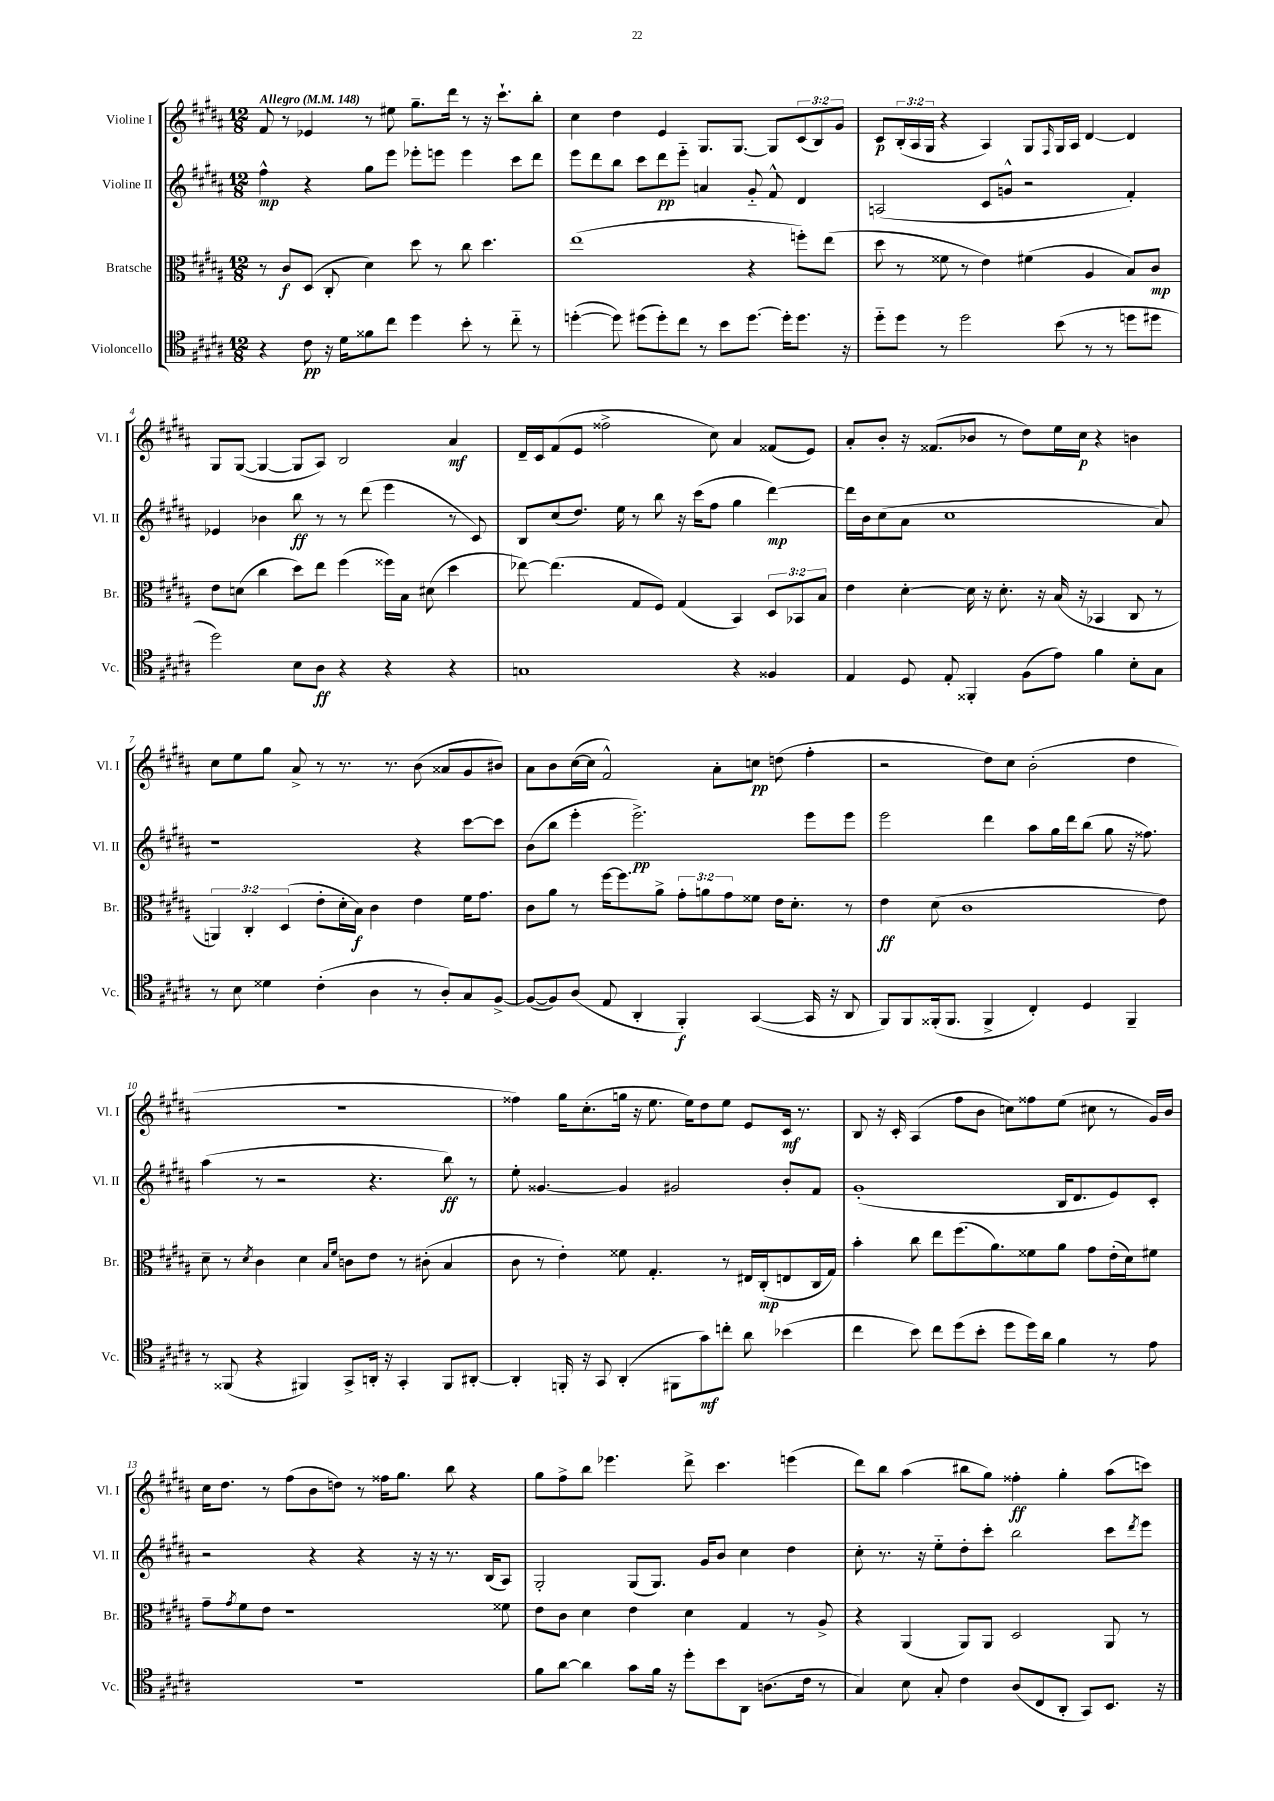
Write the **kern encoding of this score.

**kern	**kern	**kern	**kern
*staff4	*staff3	*staff2	*staff1
*clefC4	*clefC3	*clefG2	*clefG2
*k[f#c#g#d#a#]	*k[f#c#g#d#a#]	*k[f#c#g#d#a#]	*k[f#c#g#d#a#]
*M12/8	*M12/8	*M12/8	*M12/8
*MM148	*MM148	*MM148	*MM148
4r	8r	4ff#^^\	8f#/
.	8c#/L	.	8r
8c#\	(8D#/J	4r	4e-/
16r	8C#'/	.	.
16d#\LK	.	.	.
8f##\	4d#\)	8gg#\L	8r
8cc#\J	.	8eee\J	8ee#\
4dd#\	8dd#\	8eee-'\L	8.gg#~\L
.	8r	8eee\J	.
.	.	.	16ddd#\Jk
8b'\	8cc#\	4eee\	8r
8r	4.dd#\	.	16r
.	.	.	8.ccc#`\L
8cc#'~\	.	8ccc#\L	.
8r	.	8ddd#\J	8bb'\J
=	=	=	=
([4dd'\	(1ee	8eee\L	4cc#\
.	.	8ddd#\	.
8dd\])	.	8bb\J	4dd#\
(8dd#\L	.	8ccc#\L	.
8dd#'\)	.	8ddd#\	4e/
8cc#\J	.	8eee'~\J	.
8r	.	4a/	8.G#/L
8b\L	.	.	.
.	.	.	[8.G#/J
[8.dd#\J	4r	8g#'~/	.
.	.	8f#^^/	8G#/]L
16dd#'\]LK	.	.	.
8.dd#\J	8ff'\L)	4d#/	(12c#/
.	.	.	12B/)
.	(8ee\J	.	.
.	.	.	12g#/J
16r	.	.	.
=	=	=	=
8dd#'~\L	8dd#\	(2A/	8c#/L
8dd#\J	8r	.	(24B'/L
.	.	.	24A#/
.	.	.	24G#/JJ
8r	8f##\	.	4r
2dd#\	8r	.	.
.	4e\)	8c#/L	4A#/)
.	.	8g^^/J	.
.	(4f#\	2r	8G#/L
.	.	.	16qqF#/
(8b\	.	.	16G#/L
.	.	.	16A#/JJ
8r	4A#/	.	[4d#/
8r	.	.	.
8dd\L	8B/L)	4f#'/)	4d#/]
8dd#\J	8c#/J	.	.
=	=	=	=
2dd#\)	8e\L	4e-/	8G#/L
.	(8d\J	.	([8G#/J
.	4cc#\	4b-\	4G#/_
8B\L	8dd#\L)	8bb\	8G#/]L
8A#\J	8ee\J	8r	8A#/J)
4r	(4ff#\	8r	2B/
.	.	(8ddd#\	.
4r	16ff##\LL)	4eee\	.
.	16B\JJ	.	.
.	(8d#\	.	.
4r	4dd#\	8r	4a#/
.	.	8c#/)	.
=	=	=	=
1G	[8ee-\)	8B/L	16d#~/LL
.	.	.	16c#/J
.	(4.ee-\]	(8cc#/	(8f#/
.	.	8.dd#/J)	8e/J
.	.	.	2ff##^\
.	.	16ee\	.
.	8G#/L	8r	.
.	8F#/J)	8bb\	.
.	(4G#/	16r	.
.	.	(16ccc#\LK	.
.	.	8ff#\J	8cc#\)
4r	4BB/)	4gg#\	4a#/
4F##/	12D#/L	[4ddd#\)	(8f##/L
.	12BB-/	.	.
.	.	.	8e/J)
.	12B/J	.	.
=	=	=	=
4E/	4e\	16ddd#\]LL	8a#'/L
.	.	16b\J	.
.	.	(8cc#\	8b'/J
8D#/	[4d#'\	8a#\J	16r
.	.	.	(8.f##/L
8E'/	.	1cc#	.
4FF##'/	16d#\]	.	8b-/J
.	16r	.	.
.	8.d#'\	.	8r
(8F#\L	.	.	8dd#\L)
.	16r	.	.
8e\J)	(16B/	.	16ee\L
.	16r	.	16cc#\JJ
4f#\	4BB-/	.	4r
8B'\L	8C#/	.	4b\
8G#\J	8r	8a#/)	.
=	=	=	=
8r	6AA/)	1r	8cc#\L
8B\	.	.	8ee\
.	6C#'/	.	.
4d##\	.	.	8gg#\J
.	(6D#/	.	.
.	.	.	8a#^/
(4c#'\	8e'\L	.	8r
.	16d#'\L	.	8.r
.	16B\JJ)	.	.
4A#\	4c#\	.	.
.	.	.	8.r
8r	4e\	4r	(8b\
8A#'/L)	.	.	8a##/L
8G#/	16f#\LK	[8ccc#\L	8g#/
.	8.g#\J	.	.
[8F#^/J	.	8ccc#\]J	8b#/J)
=	=	=	=
(8F#/_L	8c#\L	(8b\L	8a#\L
8F#/])	8a#\J	8bb\J	8b\
(8A#/J	8r	4eee'\	([16cc#\L
.	.	.	16cc#\]JJ
8E/	[16ff#\LK	.	2f#^^/)
.	8.ff#\]	.	.
4AA#'/	.	2.eee^\)	.
.	8a#^\J	.	.
4FF#'/)	12g#'\L	.	.
.	12a\	.	.
.	.	.	8a#'\L
.	12g#\	.	.
([4GG#/	8f##\J	.	8cc\J
.	16e\LK	.	(8dd\
.	8.d#'\J	.	.
16GG#/]	.	8eee\L	4ff#'\
16r	.	.	.
8AA#/	8r	8eee\J	.
=	=	=	=
8FF#/L)	4e\	2eee\	2r
8FF#/	.	.	.
(16FF##'/k	(8d#\	.	.
8.FF##/J	.	.	.
.	1c#	.	.
4FF##^/	.	4ddd#\	8dd#\L)
.	.	.	8cc#\J
4C#'/)	.	8aa#\L	(2b'\
.	.	16gg#\L	.
.	.	16ddd#\J	.
4D#/	.	(8bb\J	.
.	.	8gg#\	.
4FF##~/	.	16r	4dd#\
.	.	8.ff##\)	.
.	8e\)	.	.
=	=	=	=
8r	8d#~\	(4aa#\	1.r
(8FF##/	8r	.	.
.	8qd#/	.	.
4r	4c#\	8r	.
.	.	2r	.
4FF#/)	4d#\	.	.
.	16qqB/LL	.	.
.	16qqf#/JJ	.	.
8GG#^/L	8c\L	.	.
16AA'/Jk	8e\J	4.r	.
16r	.	.	.
4GG#'/	8r	.	.
.	(8c#'\	.	.
8FF#/L	4B/	8bb\)	.
[8AA#'/J	.	8r	.
=	=	=	=
4AA#'/]	8c#\	8ee'\	4ff##\)
.	8r	[4.g##/	.
16FF'/	4e'\)	.	16gg#\LK
16r	.	.	(8.cc#'\
8GG#/	.	.	.
(4AA#'/	8f##\	4g##/]	16gg\Jk
.	.	.	16r
.	4.G#'/	.	8.ee\
8FF#\L	.	2g#/	.
.	.	.	16ee\LK)
8g#\)	.	.	8dd#\
8cc'\J	8r	.	8ee\J
8a#\	16E#/LL	.	8e/L
.	(16C#'/J	.	.
(4b-\	8E/	8b'/L	16c#/Jk
.	.	.	8.r
.	16C#/L	8f#/J	.
.	16G#/JJ)	.	.
=	=	=	=
4cc#\	4b'\	(1g#'	8B/
.	.	.	16r
.	.	.	16c#'/
8b\)	8cc#\	.	(4A#/
8cc#\L	8ee\L	.	.
(8dd#\	(8.ff#\	.	8ff#\L
8b'\J	.	.	8b\J
.	8.a#\)	.	.
8dd#\L	.	.	8cc\L)
16dd#\L)	8f##\	.	8ff##\
16a#\JJ	.	.	.
4f#\	8a#\J	16B/LK	(8ee\J
.	.	8.d#/	.
.	8g#\L	.	8cc#\
8r	(16e'\L	8e/)	8r
.	16d#\J)	.	.
8e\	8f#\J	8c#'/J	16g#/LL)
.	.	.	16b/JJ
=	=	=	=
1.r	8g#~\L	2r	16cc#\LK
.	.	.	8.dd#\J
.	8qg#/	.	.
.	8f#\	.	.
.	8e\J	.	8r
.	1r	.	(8ff#\L
.	.	4r	8b\
.	.	.	8dd\J)
.	.	4r	8r
.	.	.	16ff##\LK
.	.	.	8.gg#\J
.	.	16r	.
.	.	16r	.
.	.	8.r	8bb\
.	.	.	4r
.	.	(16B/LK	.
.	8f##\	8A#/J)	.
=	=	=	=
8f#\L	8e\L	2G#'/	8gg#\L
[8a#\J	8c#\J	.	8ff#^\
4a#\]	4d#\	.	8bb\J
.	.	.	4.eee-\
8g#\L	4e\	(8G#/L	.
16f#\Jk	.	8.G#/J)	.
16r	.	.	.
8dd#'\L	4d#\	.	8ddd#^\
.	.	16g#/LK	.
8b\	.	8b/J	4.ccc#\
8AA#\J	4G#/	4cc#\	.
(8.A\L	.	.	.
.	8r	4dd#\	(4eee\
16c#\Jk	.	.	.
8r	8A#^/	.	.
=	=	=	=
4G#/)	4r	8cc#'\	8ddd#\L)
.	.	8.r	8bb\J
8B\	(4AA#/	.	(4aa#\
.	.	16r	.
8G#'/	.	8ee'~\L	.
4c#\	8AA#/L)	8dd#'\	8bb#\L
.	8AA#/J	8ccc#'\J	8gg#\J)
(8A#/L	2D#/	2bb\	4ff##'\
8C#/	.	.	.
8AA#'/J	.	.	4gg#'\
8GG#/L)	.	.	.
8.BB/J	8AA#/	8ccc#\L	(8aa#\L
.	.	8qddd#/	.
.	8r	8eee\J	8ccc\J)
16r	.	.	.
==	==	==	==
*-	*-	*-	*-
